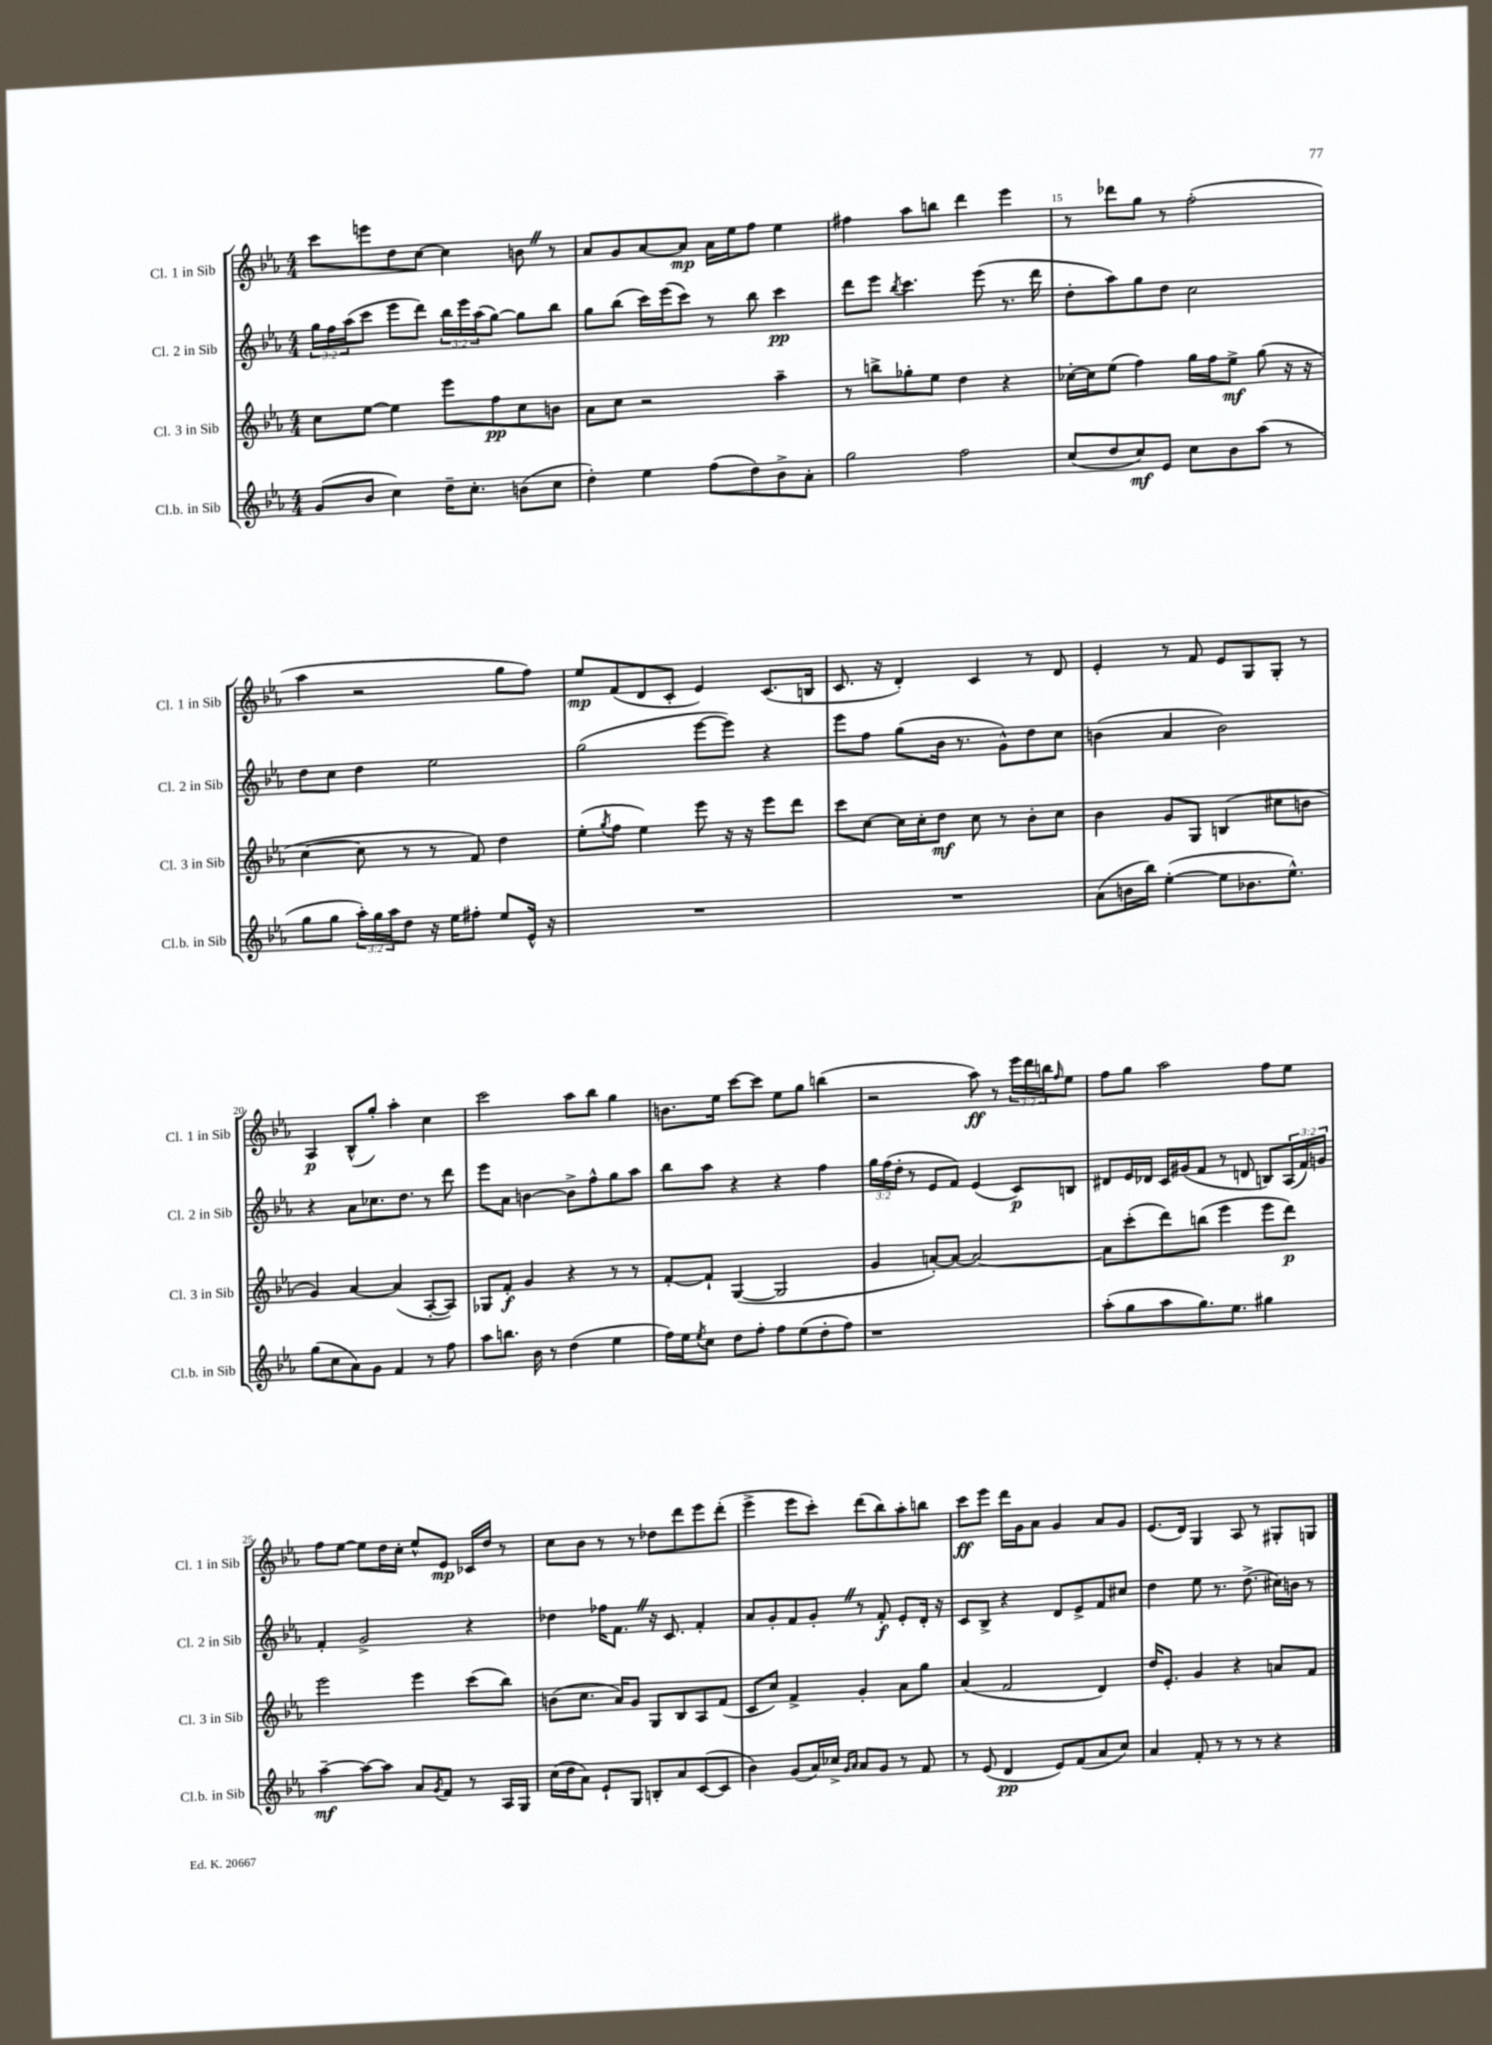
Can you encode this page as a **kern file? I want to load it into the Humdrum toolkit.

**kern	**kern	**kern	**kern
*staff4	*staff3	*staff2	*staff1
*clefG2	*clefG2	*clefG2	*clefG2
*k[b-e-a-]	*k[b-e-a-]	*k[b-e-a-]	*k[b-e-a-]
*M4/4	*M4/4	*M4/4	*M4/4
(8g	8cc	24gg	8ccc
.	.	24ff	.
.	.	(24aa-	.
8b-	[8ee-	8ccc	8eee
4cc)	4ee-]	8eee-	8dd
.	.	8ddd)	[8cc
16dd~	8eee-	24bb-	4cc]
.	.	24eee-	.
8.cc'	.	.	.
.	.	(24aa-	.
.	8ff	[8gg)	.
(8b	8cc	8gg]	8b
8cc	8b	8bb-	8r
=	=	=	=
4dd')	8a-	8gg	8a-
.	8cc	(8bb-	8g
4ee-	2r	16ccc)	[8a-
.	.	(16eee-	.
.	.	8ccc)	8a-]
(8ff	.	8r	16a-
.	.	.	16ee-
8dd)	.	8bb-	8ff
8b-^	4aa-~	4ccc	4ee-
8a-'	.	.	.
=	=	=	=
2gg	8r	8ddd	4ff#
.	8bb^	8eee-	.
.	.	8qbb-	.
.	8gg-'	4.ccc	8aa-
.	8ee-	.	8bb
2ff	4dd	.	4ddd
.	.	(8eee-	.
.	4r	8.r	4eee-
.	.	16ddd	.
=	=	=	=
(8cc	[16cc-'	8dd'	8r
.	16cc-]	.	.
8dd	(8ee-	8aa-)	8ddd-
8cc)	4ff)	8gg	8gg
8e-	.	8dd	8r
8cc	16gg	2cc	(2ff'
.	16ff	.	.
8b-	8ee-^	.	.
(8aa-	(8gg	.	.
8r	16r	.	.
.	16r	.	.
=	=	=	=
8gg	[4cc	8dd	4aa-
8gg	.	8cc	.
24aa-')	8cc]	4dd	2r
24gg	.	.	.
24aa-	.	.	.
8dd	8r	.	.
16r	8r	2ee-	.
16ee-	.	.	.
8ff#'	8f)	.	.
8ee-	4dd	.	8gg
16e-^^	.	.	8ff)
16r	.	.	.
=	=	=	=
1r	(8ee-'	(2gg	8ee-
.	8qgg	.	.
.	8ff	.	(8f
.	4ee-)	.	8d
.	.	.	8c'
.	8eee-	[8eee-	4e-)
.	16r	8eee-])	.
.	16r	.	.
.	8eee-	4r	(8.c
.	8ddd	.	.
.	.	.	16B
=	=	=	=
1r	8ccc	8eee-	8.c
.	[8cc	8ff	.
.	.	.	16r
.	16cc]	(8gg	4d')
.	16cc'	.	.
.	8dd	16b-	.
.	.	8.r	.
.	8cc	.	4c
.	8r	8g^^)	.
.	8b-'	8dd	8r
.	8cc	8cc	8d
=	=	=	=
(8a-	4b-	(4b	4e-'
16b	.	.	.
16bb-)	.	.	.
([4ee-'	8g	4a-	8r
.	8G	.	8f
8ee-]	(4B	2b)	8e-
8.b-	.	.	8G
.	8cc#	.	8G'
8.ee-^^)	.	.	.
.	8b	.	8r
=	=	=	=
(8gg	4g)	4r	4A-
8cc	.	.	.
8a-)	[4a-	8a-	(8B-^^
8g	.	8.cc-	8gg')
4f	(4a-]	.	4aa-'
.	.	8.dd	.
8r	[8A-'	8r	4cc
8ff	8A-])	8ddd	.
=	=	=	=
8aa-	8G-	8eee-	2ccc
8.bb	8f'	8a-	.
.	4g	[4b	.
16b-	.	.	.
8r	.	.	.
(4dd	4r	8b^]	8aa-
.	.	8ff^^	8bb-
4ee-	8r	8gg	4gg
.	8r	8aa-	.
=	=	=	=
16ff)	[8f'	8bb-	8.b
16ee-	.	.	.
8qee-	.	.	.
8cc	8f`]	8aa-	.
.	.	.	16ee-
8dd	([4G	4r	[8ccc
8ff'	.	.	8ccc]
8ff	2G]	4r	8ee-
(8ee-	.	.	8gg
8dd'	.	4ff	(4bb
8ff)	.	.	.
=	=	=	=
1r	4g	24gg	2r
.	.	(24ff	.
.	.	24dd'	.
.	.	8r	.
.	[8a')	8e-	.
.	8a_	8f)	.
.	2a_	(4e-	8aa-)
.	.	.	8r
.	.	8c)	24eee-
.	.	.	24ddd
.	.	.	24bb
.	.	.	16qqff
.	.	8B	8ee-
=	=	=	=
(8aa-'	8a]	8d#	8ff
8gg	(8ccc'	16e-	8gg
.	.	16d-	.
8aa-	8ddd)	16c	2aa-
.	.	(16g#	.
8.gg)	(8bb	8f	.
.	4eee-	8r	.
8.ee-	.	.	.
.	.	8d	.
4gg#	8eee-	8B)	8ff
.	8ddd)	(24A-	8ee-
.	.	24f)	.
.	.	24g	.
=	=	=	=
[4aa-~	2eee-	4f'	8ff
.	.	.	[8ee-
8aa-_	.	2g^	8ee-]
8aa-]	.	.	16dd
.	.	.	16cc'
8a-	4eee-	.	8ee-^^
8qg	.	.	.
8f	.	.	8e-
8r	(8ccc	4r	16c-
.	.	.	16dd
16A-	8bb-)	.	8r
16G	.	.	.
=	=	=	=
(16cc	(8b	4dd-	8cc
16dd	.	.	.
8a-)	8.cc	.	8b-
8e-`	.	16ff-	8r
.	16a-)	8.f	.
8G	8g	.	8r
8B'	8G	16r	8dd-
.	.	8.c	.
8a-	8B-	.	8ddd
([8c	8A-	4f'	8eee-
8c]	(8f	.	(8ddd'
=	=	=	=
4b-)	8c	8a-	4eee-^
.	8cc)	8g'	.
(8g	4f^	8f	8eee-
16a-)	.	8g'	8ccc')
16cc-^	.	.	.
16qqg	.	.	.
16qqa-	.	.	.
8a-	4g'	8r	(8ddd
8g	.	8f'	8bb-)
8r	8a-	8e-'	8aa-'
8f	8gg	16d'	8bb
.	.	16r	.
=	=	=	=
8r	(4a-	8c	8ccc
(8e-	.	8B-^	8eee-
4d	2f	4r	16ddd
.	.	.	16g
.	.	.	8a-
8e-)	.	8d	4g
(8f	.	8e-^	.
8a-	4d)	8f	8a-
8cc)	.	8cc#	8g
=	=	=	=
4a-	16dd	4dd	(8.e-
.	8.e-'	.	.
.	.	.	16d)
8f'	4g	8ee-	4G
8r	.	8.r	.
8r	4r	.	8A-
.	.	(8.dd^	.
8r	.	.	8r
4r	8a	16cc#)	8G#'
.	.	16b	.
.	8f	8r	8G
==	==	==	==
*-	*-	*-	*-
